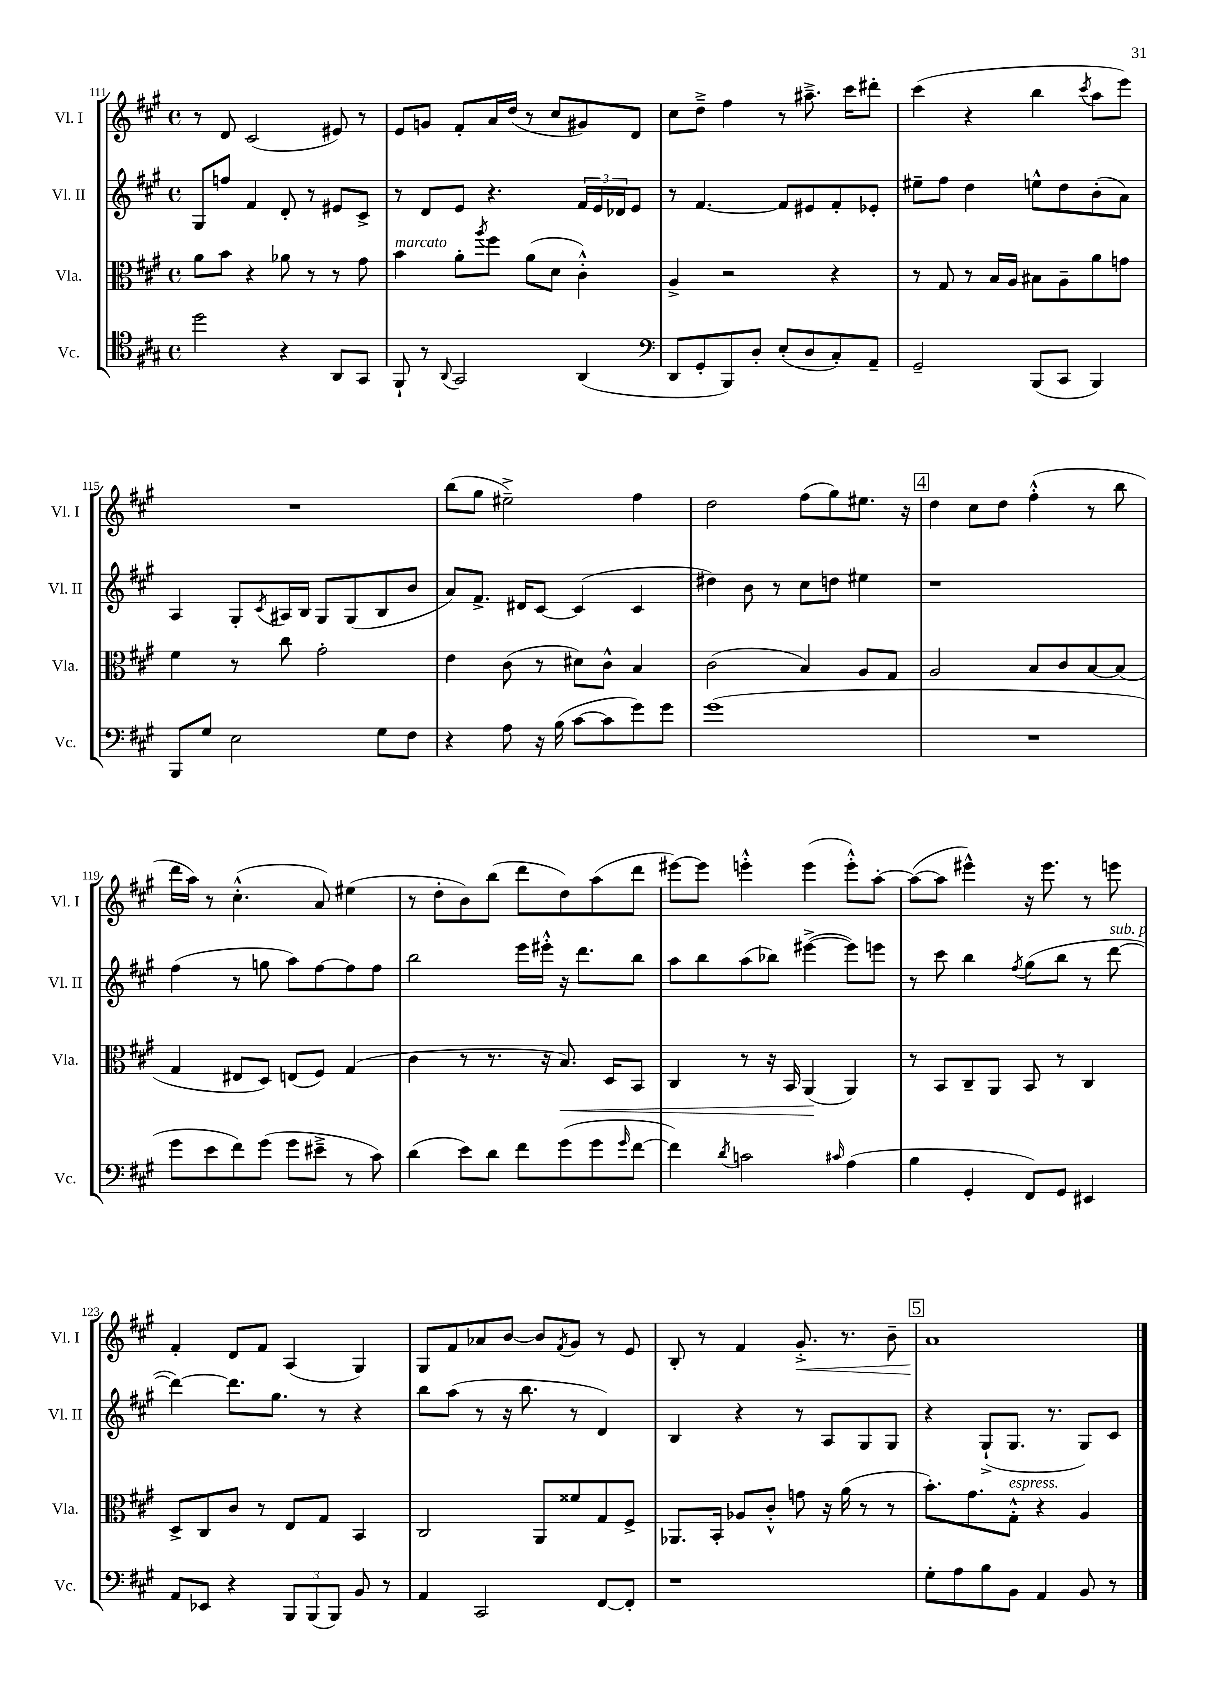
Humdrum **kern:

**kern	**kern	**dynam	**kern	**kern	**dynam
*part4	*part3	*part3	*part2	*part1	*part1
*staff4	*staff3	*staff3	*staff2	*staff1	*staff1
*I"Vc.	*I"Vla.	*	*I"Vl. II	*I"Vl. I	*
*I'Vc.	*I'Vla.	*	*I'Vl. II	*I'Vl. I	*
*clefC4	*clefC3	*	*clefG2	*clefG2	*
*k[f#c#g#]	*k[f#c#g#]	*	*k[f#c#g#]	*k[f#c#g#]	*
*M4/4	*M4/4	*	*M4/4	*M4/4	*
*met(c)	*met(c)	*	*met(c)	*met(c)	*
=111	=111	=111	=111	=111	=111
2dd\	8a\L	.	8G#/L	8r	.
.	8b\J	.	8ffn/J	8d/	.
.	4r	.	4f#/	(2c#/	.
4r	8a-X\	.	8d'/	.	.
.	8r	.	8r	.	.
8AA/L	8r	.	8e#X/L	8e#X/)	.
8GG#/J	8g#\	.	8c#^/J	8r	.
=112	=112	=112	=112	=112	=112
!	!LO:TX:a:i:t=marcato	!	!	!	!
8FF#`/	4b\	.	8r	8e/L	.
8r	.	.	8d/L	8gn/J	.
8qqAA/	.	.	.	.	.
2GG#/	8a'\L	.	8e/J	8f#'/L	.
.	8qaa/	.	.	.	.
.	8ff#\J	.	4.r	16a/L	.
.	.	.	.	(16dd/JJ	.
.	(8a\L	.	.	8r	.
.	8d\J	.	.	8cc#/L	.
(4AA/	4c#'^^\)	.	24f#/LL	8g#X/)	.
.	.	.	24e/	.	.
.	.	.	24d-X/J	.	.
.	.	.	8e/J	8d/J	.
=113	=113	=113	=113	=113	=113
*clefF4	*	*	*	*	*
8DD/L	4A^/	.	8r	8cc#\L	.
8GG#'/	.	.	[4.f#/	8dd~^\J	.
8BBB/)	2r	.	.	4ff#\	.
8D'/J	.	.	.	.	.
(8E'/L	.	.	8f#/L]	8r	.
8D/	.	.	8e#X/	8.aa#X~^\	.
8C#'/)	4r	.	8f#'/	.	.
.	.	.	.	16ccc#\KL	.
8AA~/J	.	.	8e-X'/J	8ddd#X'\J	.
=114	=114	=114	=114	=114	=114
2GG#~/	8r	.	8ee#X~\L	(4ccc#\	.
.	8G#/	.	8ff#\J	.	.
.	8r	.	4dd\	4r	.
.	16B/LL	.	.	.	.
.	16A/JJ	.	.	.	.
(8BBB/L	8B#X\L	.	8een^^\L	4bb\	.
8CC#/J	8A~\	.	8dd\	.	.
.	.	.	.	8qccc#/	.
4BBB/)	8a\	.	(8b'\	8aa\L	.
.	8gn\J	.	8a\J)	8eee\J)	.
!!LO:LB:g=z
=115	=115	=115	=115	=115	=115
8BBB/L	4f#\	.	4A/	1r	.
8G#/J	.	.	.	.	.
2E\	8r	.	8G#'/L	.	.
.	.	.	8qc#/	.	.
.	8cc#\	.	16A#X/L	.	.
.	.	.	16B/JJ	.	.
.	2g#'\	.	8G#/L	.	.
.	.	.	(8G#/	.	.
8G#\L	.	.	8B/	.	.
8F#\J	.	.	8b/J	.	.
=116	=116	=116	=116	=116	=116
4r	4e\	.	8a/L)	(8bb\L	.
.	.	.	8.f#^/J	8gg#\J	.
8A\	(8c#\	.	.	2ee#X~^\)	.
.	.	.	16d#X/KL	.	.
16r	8r	.	[8c#/J	.	.
(16B\	.	.	.	.	.
[8c#\L	8d#X\L)	.	(4c#/]	.	.
8c#\]	8c#^^\J	.	.	.	.
8g#\)	4B/	.	4c#/	4ff#\	.
8g#\J	.	.	.	.	.
=117	=117	=117	=117	=117	=117
(1g#	(2c#\	.	4dd#X\)	2dd\	.
.	.	.	8b\	.	.
.	.	.	8r	.	.
.	4B/)	.	8cc#\L	(8ff#\L	.
.	.	.	8ddn\J	8gg#\)	.
.	8A/L	.	4ee#X\	8.ee#X\J	.
.	8G#/J	.	.	.	.
.	.	.	.	16r	.
!!LO:REH:place=s1:t=4
=118	=118	=118	=118	=118	=118
1r	2A/	.	1r	4dd\	.
.	.	.	.	8cc#\L	.
.	.	.	.	8dd\J	.
.	8B/L	.	.	(4ff#'^^\	.
.	8c#/	.	.	.	.
.	[8B/	.	.	8r	.
.	(8B/J]	.	.	8bb\	.
!!LO:LB:g=z
=119	=119	=119	=119	=119	=119
8g#\L	4G#/	.	(4ff#\	16ddd\LL	.
.	.	.	.	16aa\JJ)	.
8e\	.	.	.	8r	.
8f#\)	8E#X/L	.	8r	(4.cc#'^^\	.
(8g#\J	8D/J)	.	8ggn\	.	.
8g#\L	(8En/L	.	8aa\L)	.	.
8e#X~^\J	8F#/J)	.	[8ff#\	8a/)	.
8r	(4G#/	.	8ff#\]	(4ee#X\	.
8c#\)	.	.	8ff#\J	.	.
=120	=120	=120	=120	=120	=120
(4d\	4c#\	.	2bb\	8r	.
.	.	.	.	8dd'\L	.
8e\L)	8r	.	.	8b\)	.
8d\J	8.r	.	.	(8bb\J	.
8f#\L	.	.	16eee\LL	8ddd\L	.
.	16r	.	16eee#X'^^\JJ	.	.
!	!	!LO:HP:b	!	!	!
(8g#\	8.B/)	<	16r	8dd\)	.
.	.	.	8.ddd\L	.	.
8g#\	.	.	.	(8aa\	.
.	16D/KL	.	.	.	.
16qqg#/	.	.	.	.	.
[8f#\J	8BB/J	.	8bb\J	8ddd\J	.
=121	=121	=121	=121	=121	=121
4f#\])	4C#/	.	8aa\L	[8eee#X\L)	.
.	.	.	8bb\	8eee#\J]	.
8qd/	.	.	.	.	.
2cn\	8r	.	(8aa\	4eeen'^^\	.
.	16r	.	8bb-X\J)	.	.
.	16BB/	.	.	.	.
.	(4AA/	.	([4eee#X^\	(4eee\	.
16qqc#X/	.	.	.	.	.
(4A\	4AA/)	[	8eee#\L])	8eee'^^\L)	.
.	.	.	8eeen\J	[8aa'\J	.
=122	=122	=122	=122	=122	=122
4B\	8r	.	8r	(8aa\L_	.
.	8BB/L	.	8ccc#\	8aa\J]	.
4GG#'/	8C#~/	.	4bb\	4eee#X^^\)	.
.	8AA/J	.	.	.	.
.	.	.	8qff#/	.	.
8FF#/L)	8BB/	.	(8gg#\L	16r	.
.	.	.	.	8.eee#\	.
8GG#/J	8r	.	8bb\J	.	.
4EE#X/	4C#/	.	8r	8r	.
!	!	!	!LO:TX:a:i:t=sub. p	!	!
.	.	.	[8ddd\	8eeen\	.
!!LO:LB:g=z
=123	=123	=123	=123	=123	=123
8AA/L	8D^/L	.	4ddd\_)	4f#'/	.
8EE-X/J	8C#/	.	.	.	.
4r	8c#/J	.	8.ddd\L]	8d/L	.
.	8r	.	.	8f#/J	.
.	.	.	8.gg#\J	.	.
12BBB/L	8E/L	.	.	(4A/	.
(12BBB/	.	.	.	.	.
.	8G#/J	.	8r	.	.
12BBB/J)	.	.	.	.	.
8BB/	4BB/	.	4r	4G#/)	.
8r	.	.	.	.	.
=124	=124	=124	=124	=124	=124
4AA/	2C#/	.	8bb\L	8G#/L	.
.	.	.	(8aa\J	8f#/	.
2CC#/	.	.	8r	8a-X/	.
.	.	.	16r	[8b/J	.
.	.	.	8.bb\	.	.
.	8AA/L	.	.	8b/L]	.
.	.	.	.	8qf#/	.
.	8f##X/	.	8r	8g#/J	.
[8FF#/L	8G#/	.	4d/)	8r	.
8FF#'/J]	8F#^/J	.	.	8e/	.
=125	=125	=125	=125	=125	=125
1r	8.AA-X/L	.	4B/	8B'/	.
.	.	.	.	8r	.
.	16BB'/Jk	.	.	.	.
.	8A-X/L	.	4r	4f#/	.
.	8c#'^^/J	.	.	.	.
!	!	!	!	!	!LO:HP:b
.	8gn\	.	8r	8.g#'^/	<
.	16r	.	8A/L	.	.
.	(16a\	.	.	8.r	.
.	8r	.	8G#/	.	.
.	8r	.	8G#/J	8b~\	.
!!LO:REH:place=s1:t=5
=126	=126	=126	=126	=126	=126
8G#'\L	8.b'\L)	.	4r	1a	.
8A\	.	.	.	.	.
.	8.g#\	.	.	.	.
8B\	.	.	(8G#`^/L	.	.
!	!LO:TX:a:i:t=espress.	!	!	!	!
8BB\J	8G#'^^\J	.	8.G#/J	.	.
4AA/	4r	.	.	.	.
.	.	.	8.r	.	.
8BB/	4A/	.	8G#/L)	.	.
8r	.	.	8c#/J	.	.
.	.	.	.	.	[
==	==	==	==	==	==
*-	*-	*-	*-	*-	*-
